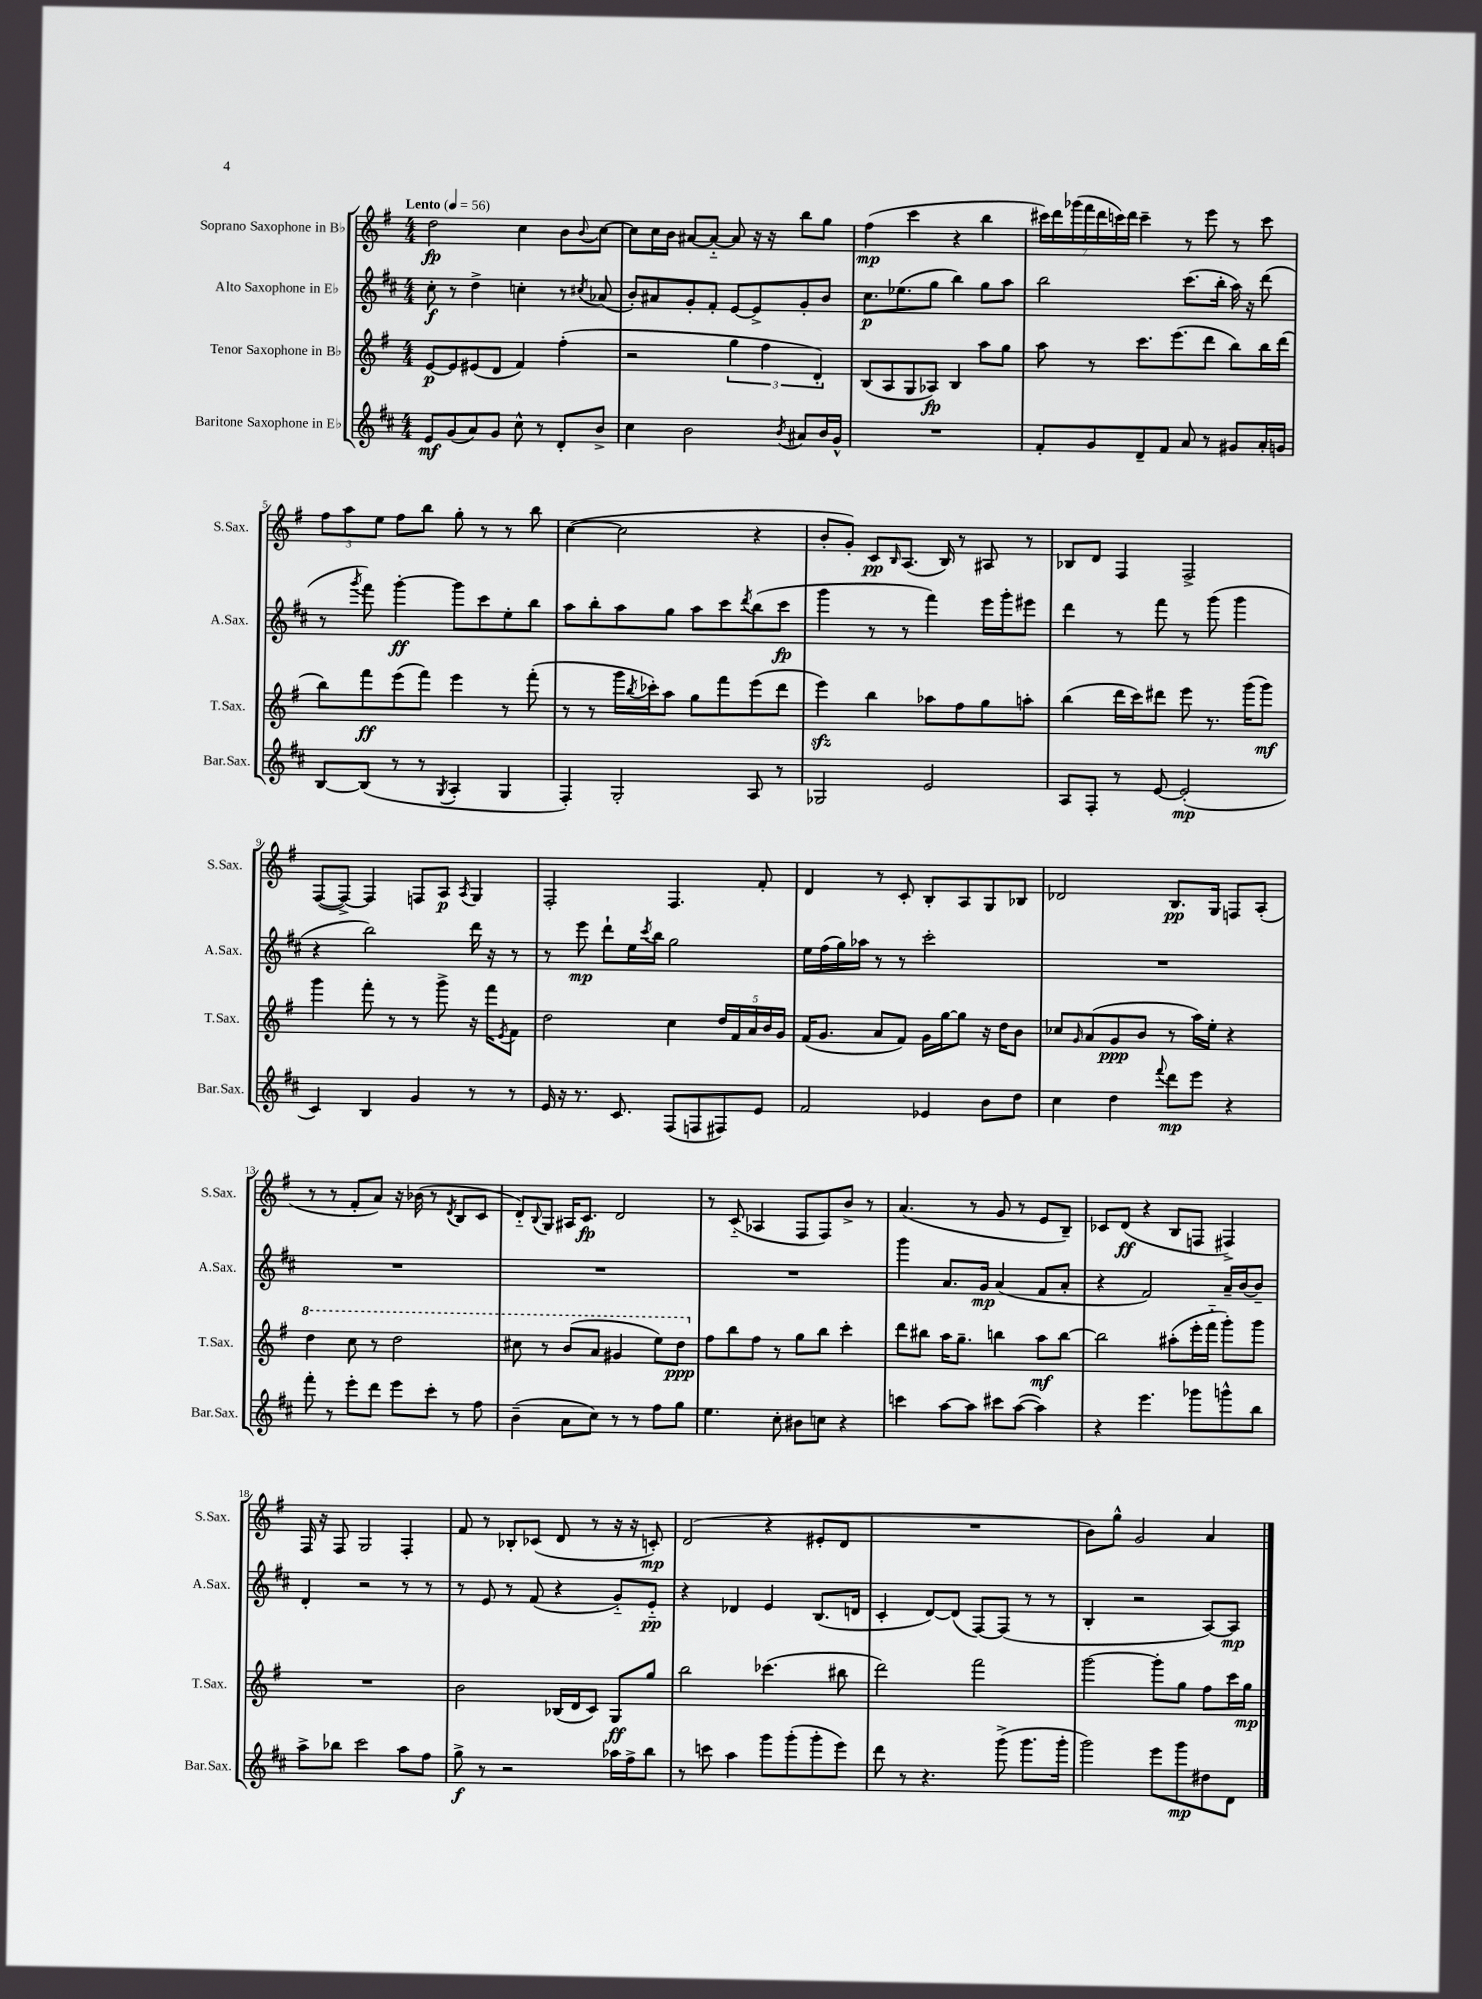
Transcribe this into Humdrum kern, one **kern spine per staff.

**kern	**kern	**kern	**kern
*staff4	*staff3	*staff2	*staff1
*clefG2	*clefG2	*clefG2	*clefG2
*k[f#c#]	*k[f#]	*k[f#c#]	*k[f#]
*M4/4	*M4/4	*M4/4	*M4/4
*MM56	*MM56	*MM56	*MM56
8e/L	[8e/L	8cc#'\	2dd\
(8g/	8e/]	8r	.
8a/)	(8e#/	4dd^\	.
8g/J	8d/J	.	.
8cc#^^\	4f#/)	4cc'\	4cc\
8r	.	.	.
8d'/L	(4ff#'\	8r	8b\L
.	.	8qcc#/	8qqb/
8b^/J	.	(8a-/	[8cc\J
=	=	=	=
4cc#\	2r	8b'/L)	8cc\]L
.	.	8a#/	16cc\L
.	.	.	16b\JJ
2b\	.	8g'/	[8a#/L
.	.	8f#'/J	8a#'~/_J
.	6gg\	[8e/L	8a#/]
.	.	8e^/]	16r
.	6ff#\	.	.
.	.	.	16r
8qb/	.	.	.
8a#/L	.	8g'/	8bb\L
.	6d'/)	.	.
16b/L	.	8b/J	8gg\J
16g^^/JJ	.	.	.
=	=	=	=
1r	(8B/L	8.cc#\L	(4ff#\
.	8A/	.	.
.	.	(8.ee-\	.
.	8G/	.	4ccc\
.	8A-/J)	8gg\J	.
.	4B/	4bb\)	4r
.	8aa\L	8gg\L	4bb\
.	8gg\J	8aa\J	.
=	=	=	=
8f#'/L	8aa\	2bb\	28ccc#\LL)
.	.	.	28ddd\
.	.	.	(28ggg-\
.	.	.	28fff#\
8g/	8r	.	.
.	.	.	28ddd\
.	.	.	28ccc\)
.	.	.	28ddd\JJ
8d~/	8.ccc\L	.	4ccc~\
8f#/J	.	.	.
.	(8.eee\	.	.
8a/	.	(8.ccc#\L	8r
8r	8ddd\J	.	8eee\
.	.	16bb'\Jk	.
8g#/L	8bb\L)	16aa\)	8r
.	.	16r	.
16a'/L	16bb\L	(8ddd\	8ccc\
16g/JJ	(16ddd\JJ	.	.
=	=	=	=
[8B/L	8bb\L)	8r	12ff#\L
.	.	.	12aa\
.	.	8qggg/	.
(8B/]J	8fff#\	8fff#\)	.
.	.	.	12ee\J
8r	(8eee\	[4ggg'\	8ff#\L
8r	8fff#\J)	.	8bb\J
8qG/	.	.	.
4A'/	4eee\	8ggg\]L	8gg'\
.	.	8ccc#\	8r
4G/	8r	8ee'\	8r
.	(8fff#'\	8bb\J	8bb\
=	=	=	=
4F#'/)	8r	8aa\L	([4cc\
.	8r	8bb'\	.
2G'/	16ggg\LL	8aa\	2cc\]
.	8qbb/	.	.
.	16ccc-'\J)	.	.
.	8aa\J	8gg\J	.
.	8gg\L	8aa\L	.
.	8fff#\	8ccc#\	.
.	.	8qddd/	.
8A/	(8eee\	(8bb\	4r
8r	8ddd\J	8ccc#\J	.
=	=	=	=
2G-/	4eee\)	4ggg\	8b'/L
.	.	.	8g'/J)
.	4bb\	8r	8c/L
.	.	.	16qqB/
.	.	8r	(8.A/J
2e/	8aa-\L	4fff#\)	.
.	.	.	16B/)
.	8ff#\	.	8r
.	8gg\	16eee\LL	8A#/
.	.	16ggg'\J	.
.	8aa'\J	8eee#\J	8r
=	=	=	=
8A/L	(4bb\	4ddd\	8B-/L
8F#'/J	.	.	8d/J
8r	16ddd\LL	8r	4F#/
.	16ccc\J)	.	.
[8e/	8ddd#\J	8fff#\	.
(2e'/]	8eee\	8r	2F#^/
.	8.r	(8ggg\	.
.	.	4ggg\	.
.	(16ggg\LK	.	.
.	8ggg\J)	.	.
=	=	=	=
4c#/)	4ggg\	4r	([8F#/L
.	.	.	8F#^/_J)
4B/	8fff#'\	2bb\)	4F#/]
.	8r	.	.
4g/	8r	.	8F/L
.	8ggg^\	.	8A/J
.	.	.	8qA/
8r	16r	16ddd\	4G/
.	16fff#\LK	16r	.
.	8qe/	.	.
8r	8f#\J	8r	.
=	=	=	=
16e/	2dd\	8r	2F#'/
16r	.	.	.
8.r	.	8eee\	.
.	.	8ddd`\L	.
8.c#/	.	.	.
.	.	16ee\L	.
.	.	8qccc#/	.
.	.	16bb\JJ	.
(8F#/L	4cc\	2gg\	4.F#/
8F/	.	.	.
8F#/)	20dd/LL	.	.
.	20f#/	.	.
.	20a/	.	.
8e/J	.	.	8f#'/
.	20b/	.	.
.	20g/JJ	.	.
=	=	=	=
2f#/	(16f#/LK	16ee\LL	4d/
.	8.g/J	(16ff#\	.
.	.	16gg\)	.
.	.	16aa-\JJ	.
.	8a/L	8r	8r
.	8f#/J)	8r	8c'/
4e-/	16g\LL	2ccc#'\	8B'/L
.	[16gg\J	.	.
.	8gg\]J	.	8A/
8b\L	16r	.	8G/
.	16dd\LK	.	.
8dd\J	8b\J	.	8B-/J
=	=	=	=
4cc#\	8cc-/L	1r	2d-/
.	16qqg/	.	.
.	(8a/	.	.
4dd\	8g/	.	.
.	8b/J	.	.
8qqfff#/	.	.	.
8ddd\L	8r	.	8.B/L
8eee\J	16aa\LL)	.	.
.	16ee'\JJ	.	16G/Jk
4r	4r	.	8F/L
.	.	.	(8A'/J
=	=	=	=
8fff#'\	4ddd\	1r	8r
8r	.	.	8r
8eee'\L	8ccc\	.	8f#'/L
8ddd\J	8r	.	8a/J)
8eee\L	2ddd\	.	16r
.	.	.	(16b-\
8ccc#'\J	.	.	8r
.	.	.	8qd/
8r	.	.	8B/L
8ff#\	.	.	8c/J
=	=	=	=
(4b~\	8ccc#\	1r	8d'~/L)
.	.	.	8qqB/
.	8r	.	8G/J
8a\L	(8bb/L	.	16A#/LK
.	.	.	8.c/J
8cc#\J)	8aa/J	.	.
8r	4gg#/	.	2d/
8r	.	.	.
8ff#\L	8eee\L)	.	.
8gg\J	8ddd\J	.	.
=	=	=	=
4.ee\	8ff#\L	1r	8r
.	8bb\	.	(8c'~/
.	8ff#\J	.	4A-/
8cc#'\	8r	.	.
8b#\L	8gg\L	.	8F#/L
8cc\J	8bb\J	.	8F#/)
4r	4ccc'\	.	8b^/J
.	.	.	8r
=	=	=	=
4ccc\	8ddd\L	4ggg\	(4.a/
.	8bb#\J	.	.
[8aa\L	16aa\LK	8.a/L	.
.	8.gg~\J	.	.
8aa\]J	.	.	8r
.	.	16g/Jk	.
8ccc#\L	4bb\	(4a/	8g/
([8aa\J	.	.	8r
4aa\])	8aa\L	8f#/L	8e/L
.	[8bb\J	8a'/J	8B~/J)
=	=	=	=
4r	2bb\]	4r	8c-/L
.	.	.	(8d/J
4.eee\	.	2f#/)	4r
.	(8aa#'\L	.	8B/L
8ggg-\L	16eee'\L	.	8F/J
.	16fff#'~\JJ	.	.
8ggg^^\	8ggg'\L)	16a~/LL	4F#^/)
.	.	[16b/J	.
8bb\J	8ggg\J	8b~/]J	.
=	=	=	=
8aa^\L	1r	4d'/	16F#/
.	.	.	16r
8bb-\J	.	.	8F#/
2ccc#\	.	2r	2G/
8aa\L	.	8r	4F#'/
8ff#\J	.	8r	.
=	=	=	=
8gg^\	2b\	8r	8f#/
8r	.	8e/	8r
2r	.	8r	8B-'/L
.	.	(8f#/	(8c-/J
.	(16B-/LL	4r	8d/
.	16d/J	.	.
.	8c/J)	.	8r
16aa-\LL	8G/L	8g'~/L)	16r
16ff#^\J	.	.	16r
8bb\J	8gg/J	8e'~/J	8c'/)
=	=	=	=
8r	2bb\	4r	(2d/
8ccc\	.	.	.
4aa\	.	4d-/	.
8ggg\L	(4.ccc-\	4e/	4r
(8ggg'\	.	.	.
8ggg'\	.	(8.B/L	8e#'/L
8eee\J)	8bb#\	.	8d/J
.	.	16d/Jk	.
=	=	=	=
8ddd\	2ddd\)	4c#'/	1r
8r	.	.	.
4.r	.	[8d/L)	.
.	.	(8d/]J	.
.	2fff#\	[8F#/L)	.
(8ggg^\	.	(8F#/]J	.
8.ggg\L	.	8r	.
.	.	8r	.
16ggg'\Jk	.	.	.
=	=	=	=
2ggg\)	[2ggg\	4B'/	8b\L)
.	.	.	8gg^^\J
.	.	2r	2g/
8eee\L	8ggg'\]L	.	.
8ggg\	8gg\J	.	.
8dd#\	8ff#\L	[8A/L)	4a/
8d\J	16ccc\L	8A/]J	.
.	16gg\JJ	.	.
==	==	==	==
*-	*-	*-	*-
